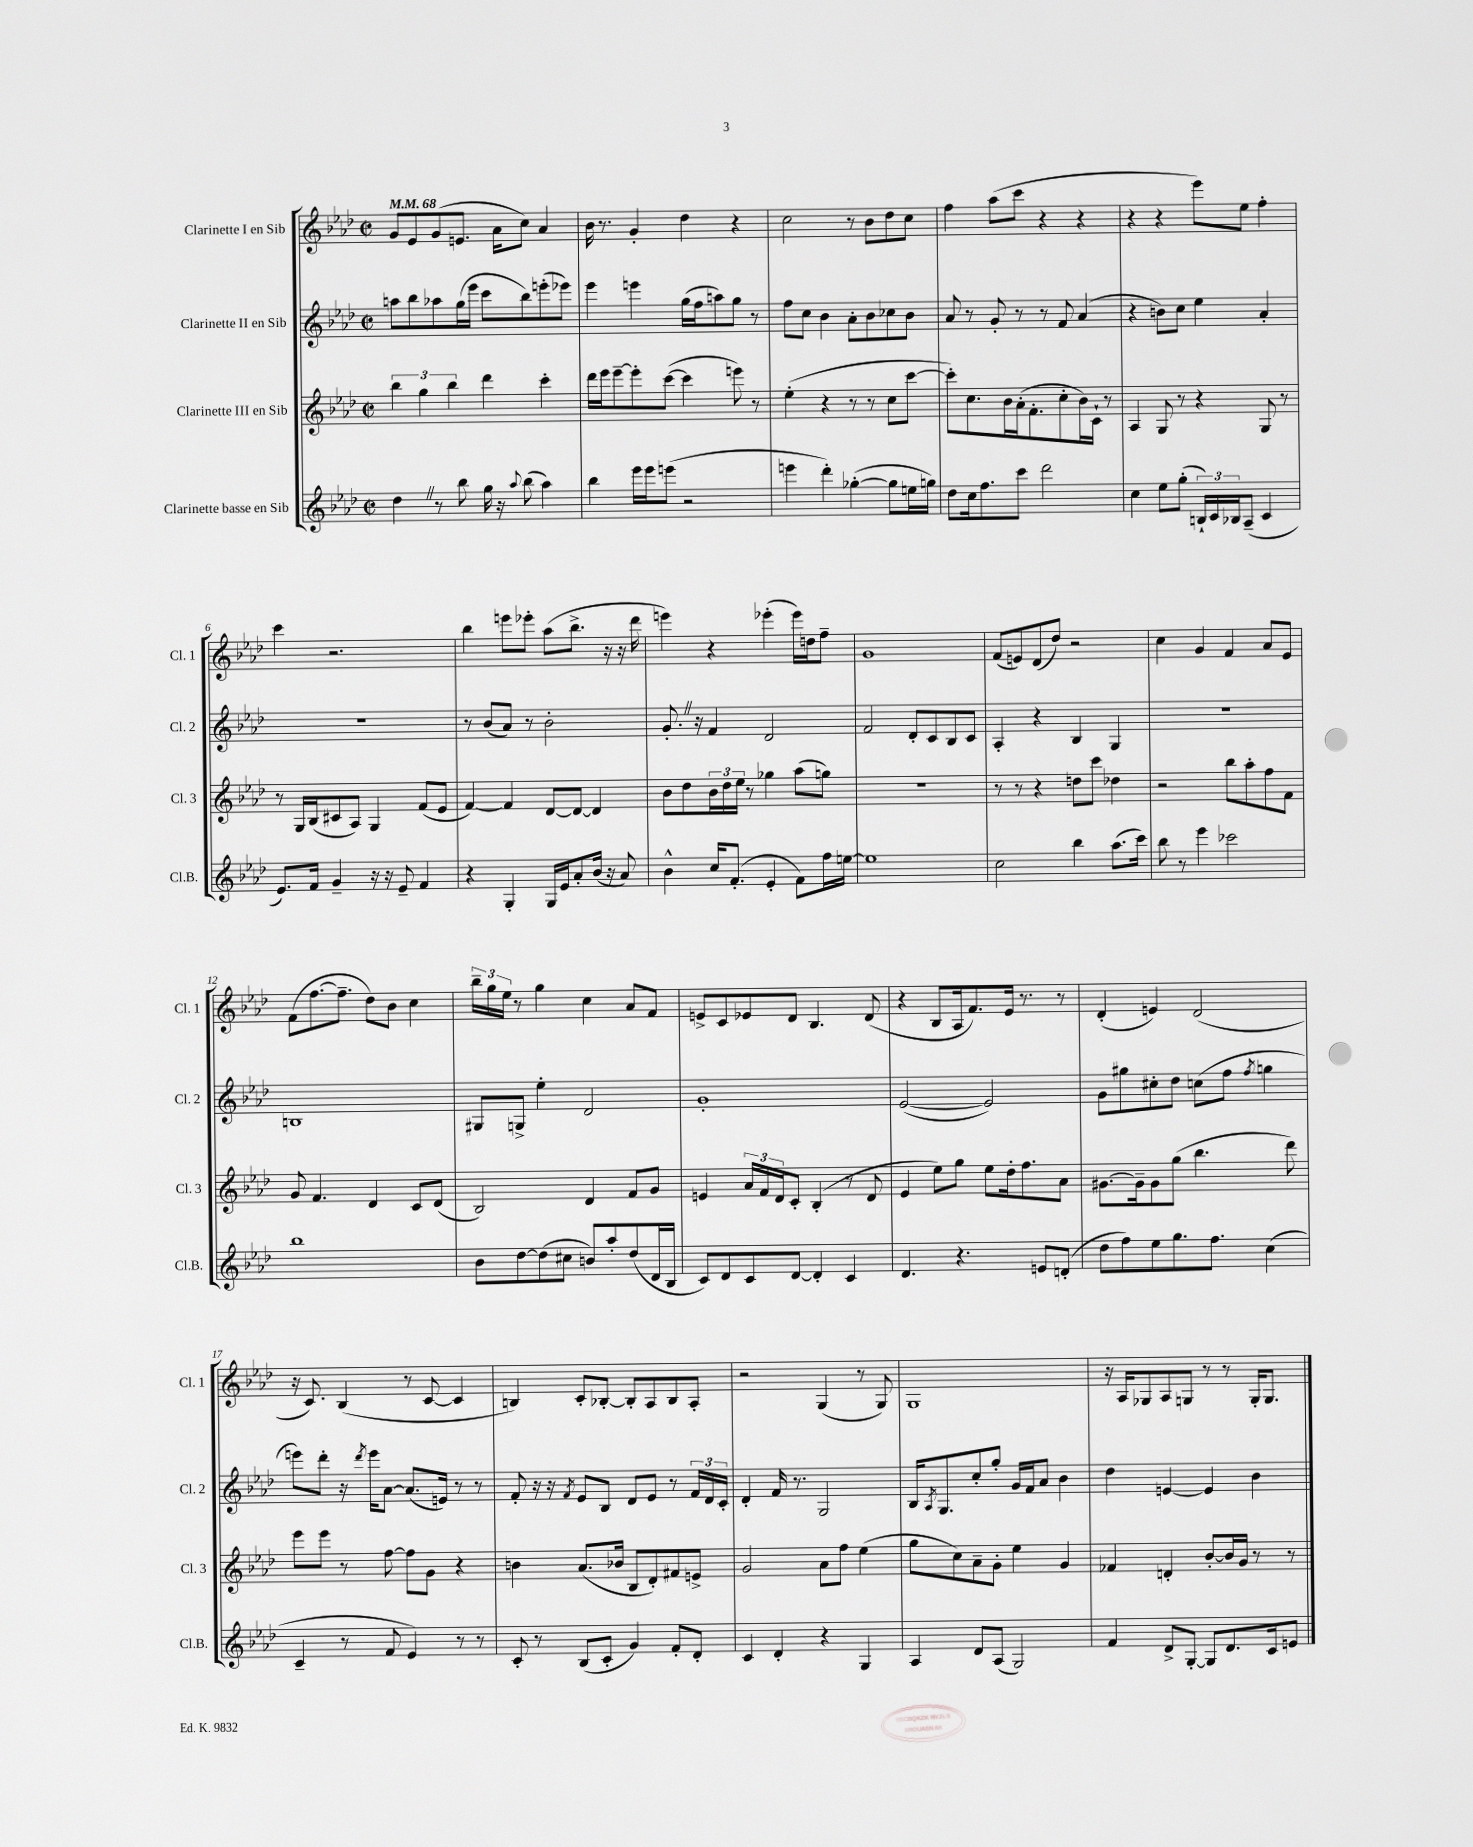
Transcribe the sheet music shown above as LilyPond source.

<<
\new StaffGroup <<
\new Staff = "s0" \with { instrumentName = "Clarinette I en Sib" shortInstrumentName = "Cl. 1" } {
    \clef treble \key aes \major \defaultTimeSignature \time 2/2 \tempo 4 = 68
    g'8 ees'8 g'8( e'8. aes'16 c''8) aes'4 |
    bes'16 r8. g'4-. des''4 r4 |
    c''2 r8 bes'8 des''8 c''8 |
    f''4 aes''8( c'''8 r4 r4 |
    r4 r4 ees'''8) ees''8 f''4-. |
    c'''4 r2. |
    bes''4 e'''8 ees'''8-. aes''8( bes''8.-> r16 r16 des'''16 |
    e'''4) r4 ees'''4-.( ees'''16) d''16 f''8-- |
    g'1 |
    f'8( e'8) des'8( des''8) r2 |
    c''4 g'4 f'4 aes'8 ees'8 |
    f'8( f''8.~ f''8.-- des''8) bes'8 c''4 |
    \tuplet 3/2 { bes''16-- g''16 ees''16 } r8 g''4 c''4 aes'8 f'8 |
    e'8-> c'8 ees'8 des'8 bes4. des'8( |
    r4 bes8 aes16 f'8.) ees'16 r8. r8 |
    des'4-.( e'4) des'2( |
    r16 c'8.) bes4( r8 c'8~ c'4 |
    b4) c'8-. bes8~-. bes8-. aes8 bes8 aes8-. |
    r2 g4( r8 g8) |
    g1 |
    r16 aes16 ges8 aes8 g8 r8 r8 g16-. g8. \bar "|." |
}
\new Staff = "s1" \with { instrumentName = "Clarinette II en Sib" shortInstrumentName = "Cl. 2" } {
    \clef treble \key aes \major \defaultTimeSignature \time 2/2
    a''8 bes''8 aes''8 g''16( ees'''16 c'''8 bes''8) e'''8-.( ees'''8) |
    ees'''4 e'''4 g''16( f''16 a''8) g''8 r8 |
    f''8 c''8 bes'4 aes'8-. bes'8 ces''8 bes'8 |
    aes'8 r8 g'8-. r8 r8 f'8 aes'4( |
    r4 b'8) c''8 ees''4 aes'4-. |
    r1 |
    r8 bes'8( aes'8) r8 bes'2-. |
    g'8.-. \once \override BreathingSign.text = \markup { \musicglyph "scripts.caesura.straight" } \breathe r16 f'4 des'2 |
    f'2 des'8-. c'8 bes8 c'8 |
    aes4-. r4 bes4 g4 |
    R1 |
    b1 |
    gis8 g8-> ees''4-. des'2 |
    g'1-. |
    ees'2~( ees'2) |
    g'8 gis''8 cis''8-. des''8 c''8( f''8 \acciaccatura { f''8 } g''4 |
    e'''8) des'''8-. r16 \acciaccatura { des'''8 } e'''16 aes'8~ aes'8.( e'16) r8 r8 |
    f'8-. r16 r16 \acciaccatura { f'8 } ees'8 bes8 des'8 ees'8 r8 \tuplet 3/2 { f'16 des'16 c'16-. } |
    des'4-. f'16 r8. g2 |
    bes16 \acciaccatura { aes8 } g8. c''8-. g''8-. g'16 f'16 aes'8 bes'4 |
    des''4 e'4~ e'4 bes'4 \bar "|." |
}
\new Staff = "s2" \with { instrumentName = "Clarinette III en Sib" shortInstrumentName = "Cl. 3" } {
    \clef treble \key aes \major \defaultTimeSignature \time 2/2
    \tuplet 3/2 { bes''4 g''4 bes''4 } des'''4 c'''4-. |
    des'''16 ees'''16 ees'''8~-- ees'''8-. c'''8~( c'''4 e'''8) r8 |
    ees''4-.( r4 r8 r8 c''8 c'''8~ |
    c'''8-.) c''8. bes'16 aes'16-.( f'8.-. c''8-. bes'16) c'16-! r8 |
    aes4 g8 r8 r4 g8 r8 |
    r8 g16 bes16( cis'8 aes8) g4 f'8( ees'8 |
    f'4~) f'4 des'8~ des'8~ des'4 |
    bes'8 des''8 \tuplet 3/2 { bes'16 des''16 ees''16 } r8 ges''4 aes''8( g''8) |
    r1 |
    r8 r8 r4 d''8 c'''8 des''4 |
    r2 bes''8 aes''8-. f''8 f'8 |
    g'8 f'4. des'4 c'8 des'8( |
    bes2) des'4 f'8 g'8 |
    e'4 \tuplet 3/2 { aes'16 f'16 des'16 } c'8-. bes4-.( r8 des'8 |
    ees'4 ees''8) g''8 ees''8 des''16-. f''8. aes'8 |
    gis'8.~ gis'16-- gis'8 g''8( bes''4. des'''8) |
    ees'''8 ees'''8 r8 f''8~ f''8 g'8 r4 |
    b'4 aes'8.( bes'16 bes8 des'8-.) fis'8 e'8-> |
    g'2 aes'8 f''8 ees''4( |
    g''8 c''8) aes'8-- g'8-. ees''4 g'4 |
    fes'4 d'4-. bes'8~-. bes'16 g'16 r8 r8 \bar "|." |
}
\new Staff = "s3" \with { instrumentName = "Clarinette basse en Sib" shortInstrumentName = "Cl.B." } {
    \clef treble \key aes \major \defaultTimeSignature \time 2/2
    des''4 \once \override BreathingSign.text = \markup { \musicglyph "scripts.caesura.straight" } \breathe r8 bes''8 g''16 r16 \appoggiatura { aes''8 } bes''8( aes''4) |
    bes''4 ees'''16 ees'''16 e'''8( r2 |
    e'''4 des'''4-.) ges''4~-.( ges''8 e''16 g''16) |
    des''8 c''16 f''8. c'''8 des'''2 |
    c''4 ees''8 g''8-.( \tuplet 3/2 { b16-!) c'16 bes16 } aes8--( c'4 |
    ees'8.) f'16 g'4-- r16 r16 ees'8-- f'4 |
    r4 g4-. g16 ees'16 aes'8-. bes'16( r16 aes'8) |
    bes'4-^ c''16 f'8.-.( ees'4-. f'8) f''16 e''16~ |
    e''1 |
    c''2 bes''4 aes''8.( c'''16) |
    bes''8 r8 ees'''4 ces'''2 |
    bes''1 |
    bes'8 des''8~ des''8( cis''8 b'8) aes''8-. des''8( des'16 bes16 |
    c'8) des'8 c'8 des'8~ des'4-. c'4 |
    des'4. r4. e'8 d'8-.( |
    des''8 f''8) ees''8 g''8. f''8. c''4( |
    c'4-- r8 f'8 ees'4) r8 r8 |
    c'8-. r8 bes8( c'8-. g'4) f'8-. des'8-. |
    c'4 des'4-. r4 g4 |
    aes4 des'8 aes8( g2) |
    f'4 des'8-> g8~-. g8 des'8. c'16 e'8 \bar "|." |
}
>>
>>
